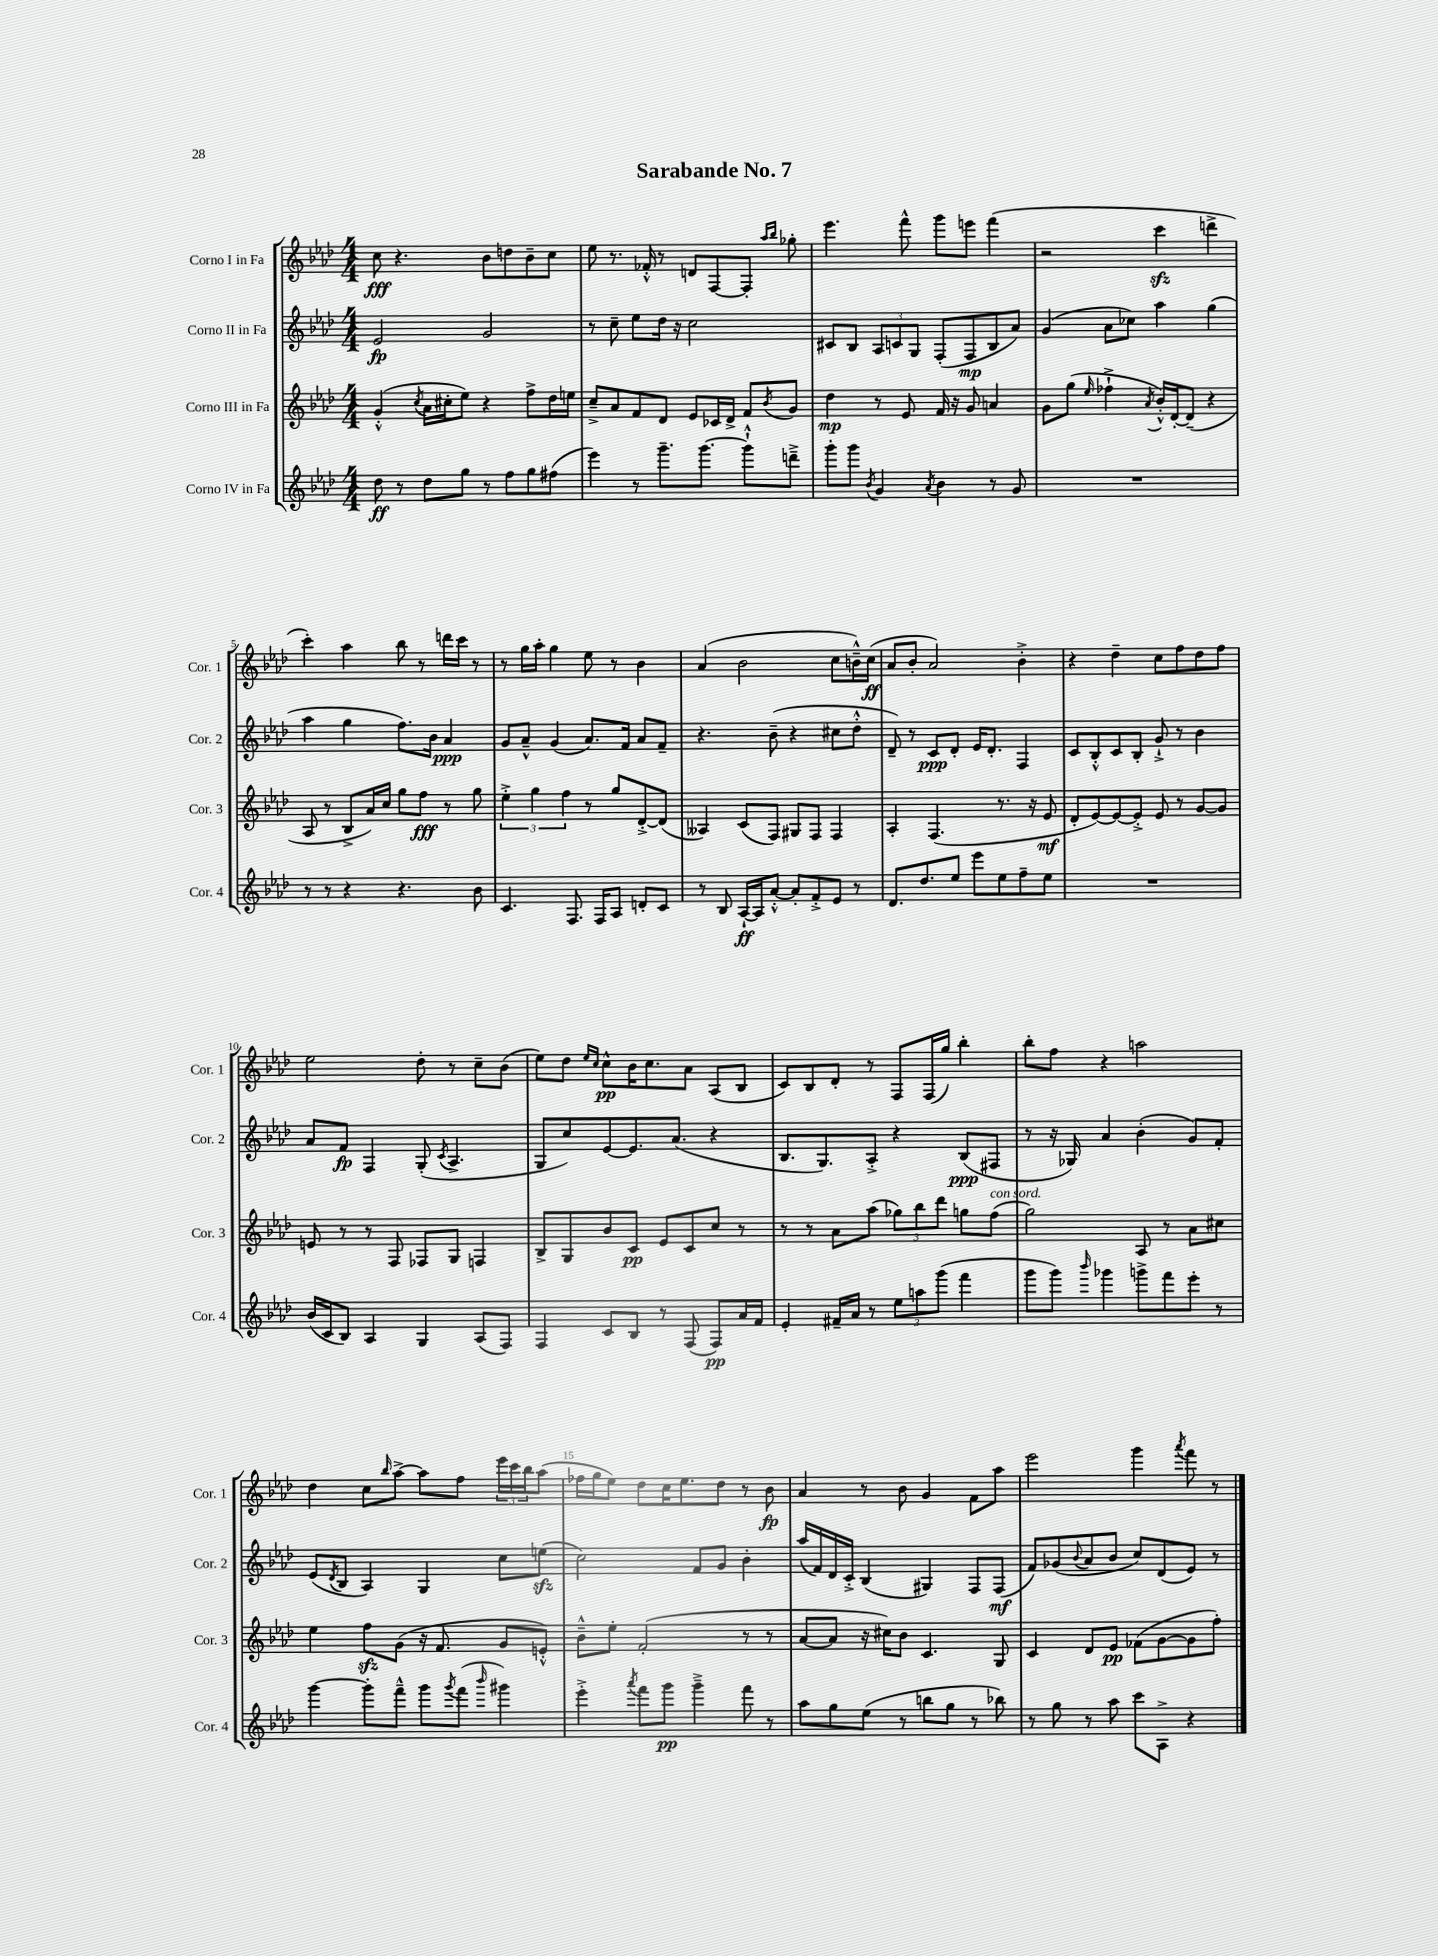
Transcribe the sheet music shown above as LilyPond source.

\header { title = "Sarabande No. 7" }
<<
\new StaffGroup <<
\new Staff = "s0" \with { instrumentName = "Corno I in Fa" shortInstrumentName = "Cor. 1" } {
    \clef treble \key aes \major \numericTimeSignature \time 4/4
    c''8\fff r4. bes'8 d''8 bes'8-- c''8 |
    ees''8 r8. fes'16-.-^ r8 d'8 f8~ f8-. \grace { aes''16 bes''16 } ges''8-. |
    ees'''4. f'''8-^ g'''8 e'''8 f'''4( |
    r2 c'''4\sfz d'''4-> |
    c'''4-.) aes''4 bes''8 r8 d'''16 c'''16 r8 |
    r8 g''16 aes''16-. g''4 ees''8 r8 bes'4 |
    aes'4( bes'2 c''8 b'16---^) c''16\ff( |
    aes'8 bes'8-. aes'2) bes'4-.-> |
    r4 des''4-- c''8 f''8 des''8 f''8 |
    ees''2 des''8-. r8 c''8-- bes'8( |
    ees''8) des''8 \grace { ees''16 c''16 } c''8-^\pp bes'16 c''8. aes'8 aes8( bes8 |
    c'8) bes8 des'8-. r8 f8 f16( g''16) bes''4-. |
    bes''8-. f''8 r4 a''2 |
    des''4 c''8 \grace { bes''16 } aes''8~-> aes''8 f''8 \tuplet 3/2 { ees'''16 c'''16 bes''16 } aes''8( |
    fes''16 g''16 ees''8) des''8 c''16 ees''8. des''8 r8 bes'8\fp |
    aes'4 r8 bes'8 g'4 f'8 aes''8 |
    ees'''2 g'''4 \acciaccatura { aes'''8 } f'''8 r8 \bar "|." |
}
\new Staff = "s1" \with { instrumentName = "Corno II in Fa" shortInstrumentName = "Cor. 2" } {
    \clef treble \key aes \major \numericTimeSignature \time 4/4
    ees'2\fp g'2 |
    r8 c''8-- ees''8 des''16 r16 c''2 |
    cis'8 bes8 \tuplet 3/2 { aes8 c'8 g8 } f8-.( f8\mp bes8 aes'8) |
    g'4( aes'8 ces''8) aes''4 g''4( |
    aes''4 g''4 f''8.) bes'16 aes'4\ppp |
    g'8 aes'8---^ g'4( aes'8.) f'16 aes'8 f'8-- |
    r4. bes'8--( r4 cis''8 des''8-.-^ |
    des'8--) r8 c'8\ppp des'8-. ees'16 des'8.-. f4 |
    c'8 bes8-.-^ c'8 bes8-. g'8-!-> r8 bes'4 |
    aes'8 f'8\fp f4 g8-.( \acciaccatura { c'8 } aes4.-> |
    g8 c''8) ees'8~ ees'8. aes'8.( r4 |
    bes8. g8.) aes8-.-> r4 bes8\ppp( fis8 |
    r8 r16 ges16) aes'4 bes'4-.( g'8) f'8-. |
    ees'8( \acciaccatura { des'8 } bes8 aes4) g4 c''8 e''8\sfz( |
    c''2) f'8 g'8 bes'4-. |
    aes''16( f'16) des'16 c'16-.-> bes4( gis4) f8 f8\mf( |
    f'8) ges'8( \appoggiatura { bes'8 } aes'8 bes'8 c''8) des'8( ees'8) r8 \bar "|." |
}
\new Staff = "s2" \with { instrumentName = "Corno III in Fa" shortInstrumentName = "Cor. 3" } {
    \clef treble \key aes \major \numericTimeSignature \time 4/4
    g'4-.-^( \acciaccatura { c''8 } aes'16 cis''16-. ees''8) r4 f''8-> des''16 e''16 |
    c''8---> aes'8 f'8 des'8 ees'8 ces'16 des'16-> f'8 \acciaccatura { bes'8 } g'8 |
    des''4\mp r8 ees'8 f'16 r16 g'8 a'4 |
    g'8 g''8( \grace { ees''16 } fes''4-!-> \acciaccatura { aes'8 } bes'16-.-^) des'16~-. des'8--( r4 |
    aes8 r8 bes8-> aes'16) c''16 g''8 f''8\fff r8 g''8 |
    \tuplet 3/2 { ees''4-.-> g''4 f''4 } r8 g''8 des'8~-.-> des'8( |
    aeses4) c'8( f8) gis8 f8 f4 |
    aes4-. f4.( r8. r16 ees'8\mf |
    des'8-. ees'8~) ees'8~ ees'8-.-> ees'8 r8 g'8~ g'8 |
    e'8 r8 r8 f8 fes8 g8 f4 |
    bes8-> g8 bes'8 c'8\pp ees'8 c'8 c''8 r8 |
    r8 r8 aes'8 aes''8( \tuplet 3/2 { ges''8) bes''8 des'''8 } g''8 f''8^\markup { \italic "con sord." }( |
    g''2) aes8 r8 aes'8 cis''8 |
    ees''4 f''8\sfz g'8( r16 f'8. g'8 e'8-.-^) |
    bes'8---^ ees''8-. f'2-.( r8 r8 |
    aes'8~ aes'8 r16 cis''16) bes'8 c'4. g8 |
    c'4 des'8 ees'8\pp fes'8( g'8~ g'8 f''8-.) \bar "|." |
}
\new Staff = "s3" \with { instrumentName = "Corno IV in Fa" shortInstrumentName = "Cor. 4" } {
    \clef treble \key aes \major \numericTimeSignature \time 4/4
    des''8\ff r8 des''8 g''8 r8 f''8 g''8 fis''8( |
    ees'''4) r8 g'''8.-- g'''8.~ g'''8-!-^ d'''8---> |
    g'''8-. g'''8 \acciaccatura { bes'8 } g'4 \acciaccatura { aes'8 } bes'4 r8 g'8 |
    R1 |
    r8 r8 r4 r4. bes'8 |
    c'4. f8. f16 aes8 d'8-. c'8 |
    r8 bes8 aes16~-!\ff aes16 aes'8~-.-^ aes'8-. f'8-.-> ees'8 r8 |
    des'8. des''8. ees''8 ees'''8 ees''8 f''8-- ees''8 |
    R1 |
    bes'16( c'16 bes8) aes4 g4 aes8( f8) |
    f4 c'8 bes8 r8 f8( f8\pp) aes'16 f'16 |
    ees'4-. fis'16-- aes'16 r8 \tuplet 3/2 { ees''8 a''8 g'''8( } f'''4 |
    g'''8 g'''8) \grace { bes'''16 } ges'''4 g'''8-> f'''8 ees'''8-. r8 |
    g'''4~ g'''8-. f'''8---^ g'''8 \acciaccatura { g'''8 } f'''8( \grace { bes'''16 } gis'''4) |
    ees'''4-.-> \acciaccatura { aes'''8 } f'''8 g'''8\pp g'''4---> f'''8 r8 |
    aes''8 g''8 ees''8( r8 b''8 g''8 r8 bes''8) |
    r8 g''8 r8 aes''8 c'''8 aes8-> r4 \bar "|." |
}
>>
>>
\layout { \context { \Score \override BarNumber.break-visibility = ##(#f #t #t) barNumberVisibility = #(every-nth-bar-number-visible 5) } }
